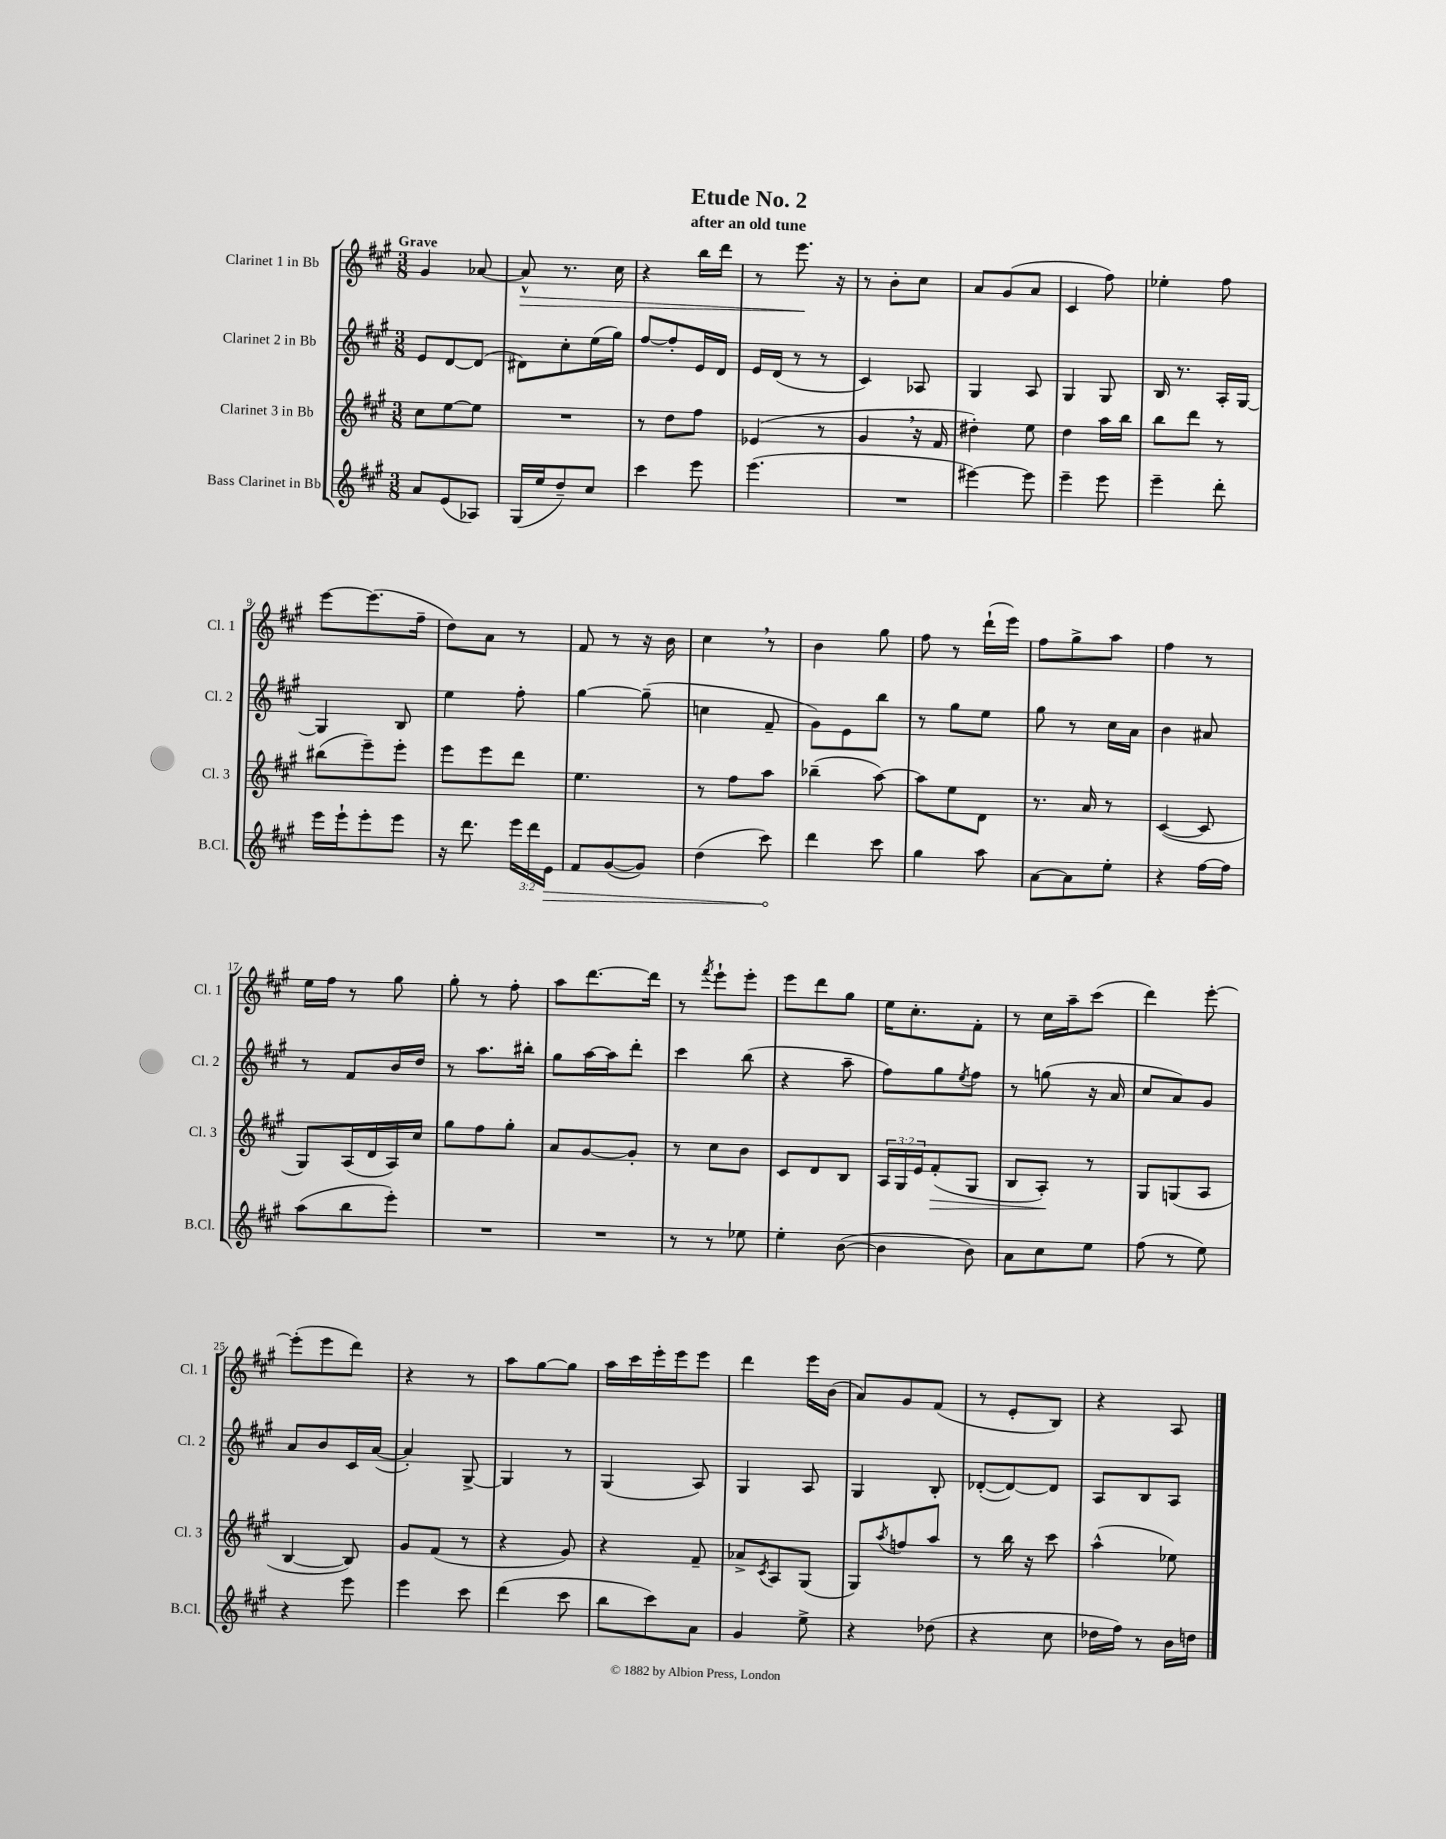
\header { title = "Etude No. 2" subtitle = "after an old tune" }
<<
\new StaffGroup <<
\new Staff = "s0" \with { instrumentName = "Clarinet 1 in Bb" shortInstrumentName = "Cl. 1" } {
    \clef treble \key a \major \numericTimeSignature \time 3/8 \tempo "Grave"
    gis'4 aes'8~ |
    aes'8-^\> r8. cis''16 |
    r4 b''16 d'''16 |
    r8 e'''8.\! r16 |
    r8 b'8-. cis''8 |
    a'8 gis'8( a'8 |
    cis'4 fis''8) |
    ees''4-. fis''8 |
    e'''8~ e'''8.( fis''16-- |
    d''8) a'8 r8 |
    fis'8 r8 r16 b'16 |
    cis''4 \breathe r8 |
    b'4 gis''8 |
    fis''8 r8 d'''16-!( e'''16) |
    fis''8 gis''8-> a''8 |
    fis''4 r8 |
    e''16 fis''16 r8 gis''8 |
    gis''8-. r8 fis''8-. |
    a''8 d'''8.~ d'''16 |
    r8 \acciaccatura { fis'''8 } e'''8-! e'''8-. |
    e'''8 d'''8 gis''8 |
    e''16 cis''8.-. fis'8-. |
    r8 cis''16 a''16-- cis'''8( |
    d'''4) e'''8~-. |
    e'''8-.( e'''8 d'''8) |
    r4 r8 |
    a''8 gis''8~ gis''8 |
    a''16 cis'''16 e'''16-. e'''16 e'''8 |
    d'''4 e'''16 b'16( |
    a'8) gis'8 fis'8( |
    r8 e'8-. b8) |
    r4 a8 \bar "|." |
}
\new Staff = "s1" \with { instrumentName = "Clarinet 2 in Bb" shortInstrumentName = "Cl. 2" } {
    \clef treble \key a \major \numericTimeSignature \time 3/8
    e'8 d'8~ d'8( |
    dis'8) cis''8-. e''16( gis''16) |
    fis''8~ fis''8-. e'16 d'16 |
    e'16 d'16( r8 r8 |
    cis'4) aes8 |
    gis4 a8 |
    gis4 gis8 |
    b16 r8. a16-. gis16~ |
    gis4 b8 |
    e''4 fis''8-. |
    gis''4~ gis''8--( |
    c''4 fis'8-- |
    gis'8) e'8 b''8 |
    r8 gis''8 e''8 |
    gis''8 r8 cis''16 a'16 |
    b'4 ais'8 |
    r8 fis'8 b'16 d''16 |
    r8 a''8. bis''16-. |
    gis''8 a''16~ a''16 d'''8-. |
    cis'''4 b''8( |
    r4 a''8-- |
    fis''8) gis''8 \acciaccatura { e''8 } fis''8 |
    r8 g''8( r16 a'16 |
    cis''8 a'8) gis'8 |
    a'8 b'8 cis'16 a'16~( |
    a'4-.) gis8~-> |
    gis4 r8 |
    gis4( a8) |
    gis4 a8 |
    gis4 b8-. |
    des'8~-.( des'8~) des'8 |
    a8 b8 a8 \bar "|." |
}
\new Staff = "s2" \with { instrumentName = "Clarinet 3 in Bb" shortInstrumentName = "Cl. 3" } {
    \clef treble \key a \major \numericTimeSignature \time 3/8 \override Staff.TupletNumber.text = #tuplet-number::calc-fraction-text
    cis''8 e''8~ e''8 |
    R4. |
    r8 d''8 fis''8 |
    ees'4( r8 |
    gis'4 \breathe r16 fis'16 |
    dis''4-.) e''8 |
    d''4 a''16 b''16 |
    b''8 d'''8 r8 |
    bis''8( e'''8--) e'''8-. |
    e'''8 e'''8 d'''8 |
    e''4. |
    r8 fis''8 a''8 |
    bes''4--( a''8~) |
    a''8 e''8 d'8 |
    r8. a'16 r8 |
    cis'4~( cis'8 |
    gis8) a16( d'16 a16) cis''16 |
    gis''8 fis''8 gis''8-. |
    a'8 gis'8~ gis'8-. |
    r8 cis''8 b'8 |
    cis'8 d'8 b8 |
    \tuplet 3/2 { a16 gis16 e'16 } fis'8-.\>( gis8 |
    b8 a8-.\!) r8 |
    gis8 g8( a8 |
    b4~ b8) |
    gis'8 fis'8( r8 |
    r4 gis'8) |
    r4 fis'8-- |
    aes'8-> \acciaccatura { cis'8 } a8 gis8( |
    gis8) \acciaccatura { a''8 } f''8 a''8 |
    r8 b''16 r16 cis'''8 |
    a''4-^( ees''8) \bar "|." |
}
\new Staff = "s3" \with { instrumentName = "Bass Clarinet in Bb" shortInstrumentName = "B.Cl." } {
    \clef treble \key a \major \numericTimeSignature \time 3/8 \override Staff.TupletNumber.text = #tuplet-number::calc-fraction-text
    a'8 e'8( aes8) |
    gis16( e''16 d''8--) cis''8 |
    cis'''4 e'''8 |
    e'''4.( |
    R4. |
    eis'''4~) eis'''8 |
    e'''4-- e'''8 |
    e'''4-- d'''8-. |
    e'''16 e'''16-! e'''8-. e'''8 |
    r16 d'''8. \tuplet 3/2 { e'''16 d'''16 \once \override Hairpin.circled-tip = ##t e'16\> } |
    fis'8 gis'8~( gis'8) |
    d''4( cis'''8\!) |
    d'''4 cis'''8 |
    gis''4 a''8 |
    a'8~ a'8 e''8-. |
    r4 fis''16~ fis''16 |
    a''8( b''8 e'''8-.) |
    R4. |
    R4. |
    r8 r8 ees''8 |
    e''4-. b'8~( |
    b'4 b'8) |
    a'8 cis''8 e''8 |
    fis''8( r8 e''8) |
    r4 e'''8 |
    e'''4 cis'''8 |
    d'''4( cis'''8 |
    b''8 cis'''8) a'8 |
    gis'4 e''8-> |
    r4 des''8( |
    r4 cis''8 |
    des''16 fis''16) r8 b'16 d''16 \bar "|." |
}
>>
>>
